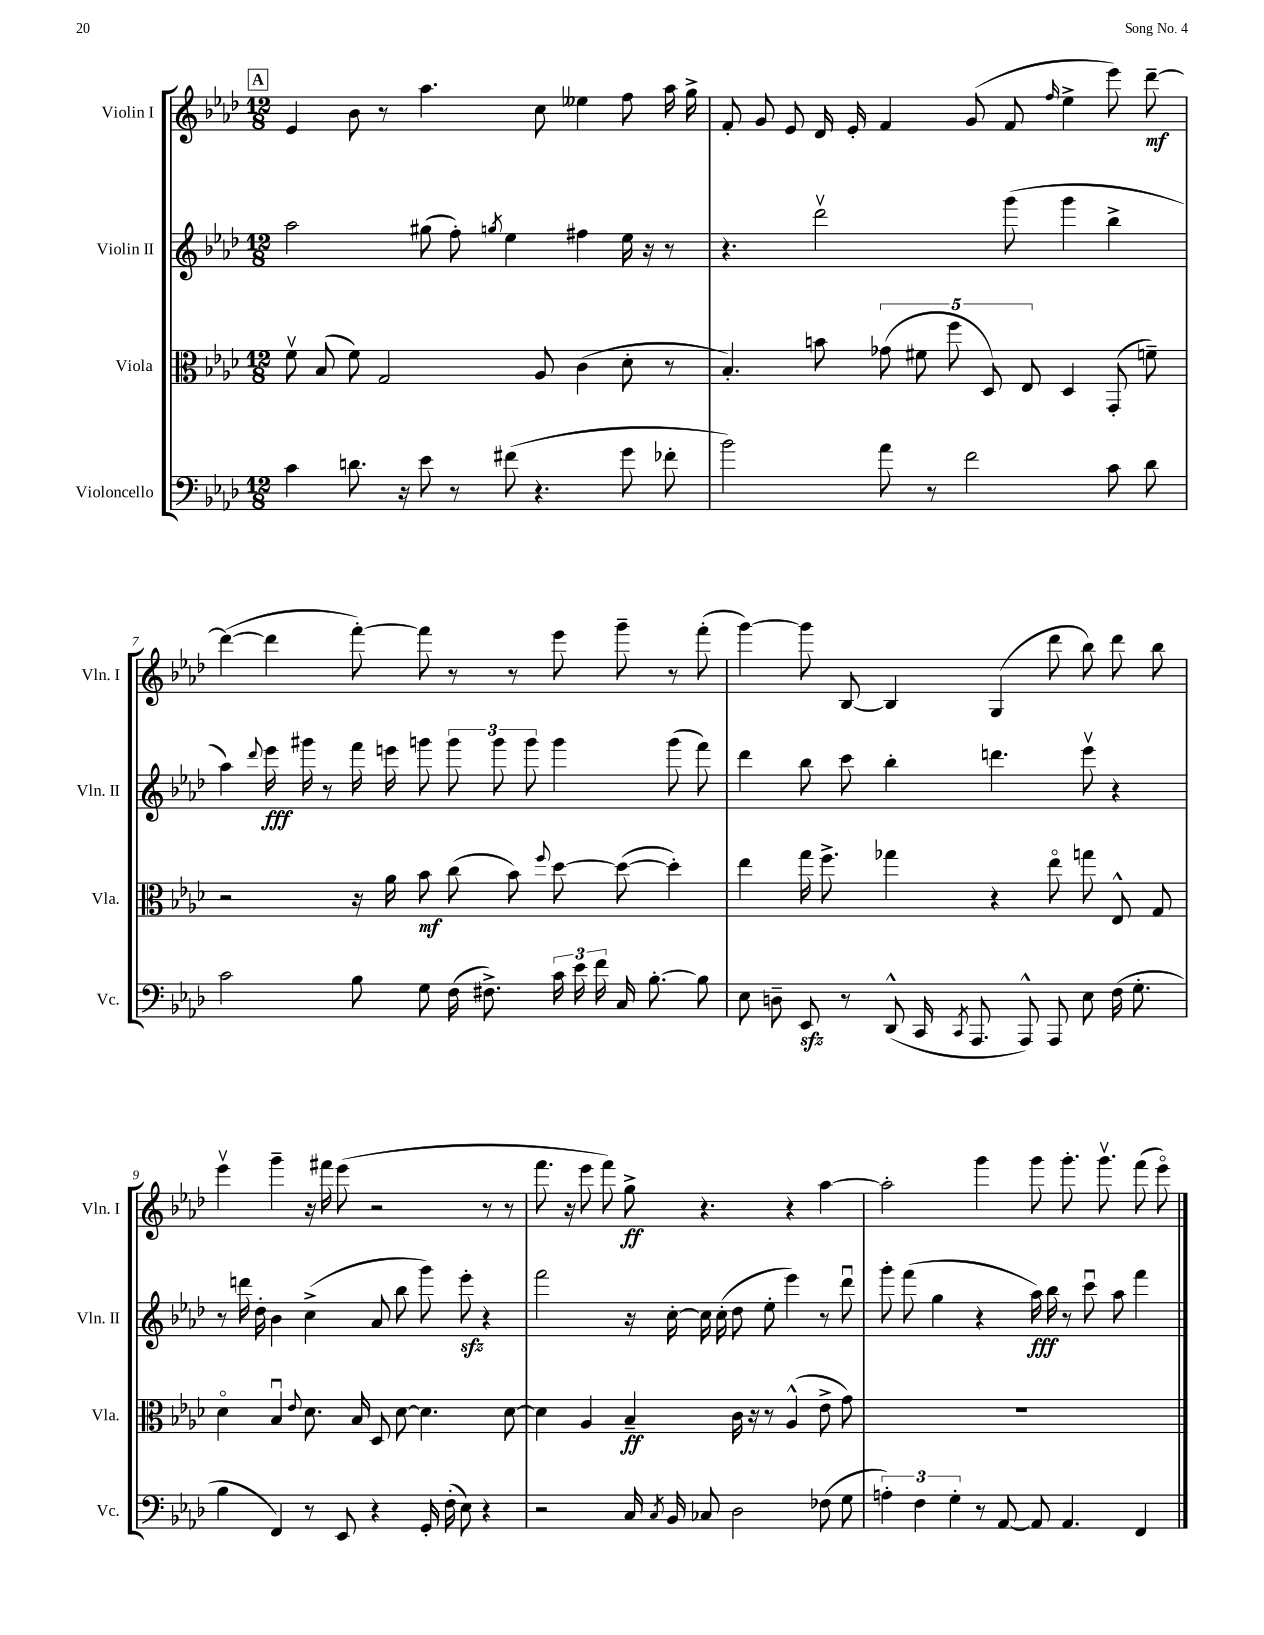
<<
\new StaffGroup <<
\new Staff = "s0" \with { instrumentName = "Violin I" shortInstrumentName = "Vln. I" } {
    \clef treble \key aes \major \numericTimeSignature \time 12/8
    \autoBeamOff \mark \markup { \box "A" } ees'4 bes'8 r8 aes''4. c''8 eeses''4 f''8 aes''16 g''16-> |
    f'8-. g'8 ees'8 des'16 ees'16-. f'4 g'8( f'8 \grace { f''16 } ees''4-> ees'''8) des'''8~--\mf |
    des'''4~( des'''4 f'''8~-.) f'''8 r8 r8 ees'''8 g'''8-- r8 f'''8-.( |
    g'''4~) g'''8 bes8~ bes4 g4( des'''8 bes''8) des'''8 bes''8 |
    ees'''4\upbow g'''4-- r16 fis'''16 ees'''8( r2 r8 r8 |
    f'''8. r16 ees'''8 f'''8) g''8->\ff r4. r4 aes''4~ |
    aes''2-. g'''4 g'''8 g'''8.-. g'''8.\upbow f'''8( ees'''8\flageolet) \bar "|." |
}
\new Staff = "s1" \with { instrumentName = "Violin II" shortInstrumentName = "Vln. II" } {
    \clef treble \key aes \major \numericTimeSignature \time 12/8
    \autoBeamOff \mark \markup { \box "A" } aes''2 gis''8( f''8-.) \acciaccatura { g''8 } ees''4 fis''4 ees''16 r16 r8 |
    r4. des'''2\upbow g'''8( g'''4 bes''4-> |
    aes''4) \appoggiatura { des'''8 } ees'''16\fff gis'''16 r8 f'''16 e'''16 g'''8 \tuplet 3/2 { g'''8 g'''8 g'''8 } g'''4 g'''8( f'''8) |
    des'''4 bes''8 c'''8 bes''4-. d'''4. ees'''8\upbow r4 |
    r8 d'''16 des''16-. bes'4 c''4->( aes'8 bes''8 g'''8) ees'''8-.\sfz r4 |
    f'''2 r16 c''16~-. c''16 c''16-.( des''8 ees''8-. ees'''4) r8 des'''8\downbow |
    g'''8-. f'''8( g''4 r4 aes''16\fff) bes''16 r8 c'''8\downbow aes''8 f'''4 \bar "|." |
}
\new Staff = "s2" \with { instrumentName = "Viola" shortInstrumentName = "Vla." } {
    \clef alto \key aes \major \numericTimeSignature \time 12/8
    \autoBeamOff \mark \markup { \box "A" } f'8\upbow bes8( f'8) g2 aes8 c'4( des'8-. r8 |
    bes4.-.) b'8 \tuplet 5/4 { ges'8( fis'8 f''8 des8) ees8 } des4 g,8-.( f'8--) |
    r2 r16 aes'16 bes'8\mf c''8( bes'8) \appoggiatura { f''8 } des''8~ des''8~( des''4-.) |
    ees''4 g''16 f''8.-> ges''4 r4 ees''8\flageolet g''8 ees8-^ g8 |
    des'4\flageolet bes4\downbow \appoggiatura { ees'8 } des'8. bes16 des8 des'8~ des'4. des'8~ |
    des'4 aes4 bes4--\ff c'16 r16 r8 aes4-^( ees'8-> g'8) |
    R1. \bar "|." |
}
\new Staff = "s3" \with { instrumentName = "Violoncello" shortInstrumentName = "Vc." } {
    \clef bass \key aes \major \numericTimeSignature \time 12/8
    \autoBeamOff \mark \markup { \box "A" } c'4 d'8. r16 ees'8 r8 fis'8( r4. g'8 fes'8-. |
    bes'2) aes'8 r8 f'2 c'8 des'8 |
    c'2 bes8 g8 f16( fis8.->) \tuplet 3/2 { c'16 ees'16 f'16 } c16 bes8.~-. bes8 |
    ees8 d8-- ees,8\sfz r8 des,8-^( c,16 \acciaccatura { c,8 } aes,,8. aes,,8-^) aes,,8 ees8 f16( g8.-. |
    bes4 f,4) r8 ees,8 r4 g,16-. f16-.( ees8) r4 |
    r2 c16 \acciaccatura { c8 } bes,16 ces8 des2 fes8( g8 |
    \tuplet 3/2 { a4-.) f4 g4-. } r8 aes,8~ aes,8 aes,4. f,4 \bar "|." |
}
>>
>>
\layout { \context { \Score currentBarNumber = #5 } }
